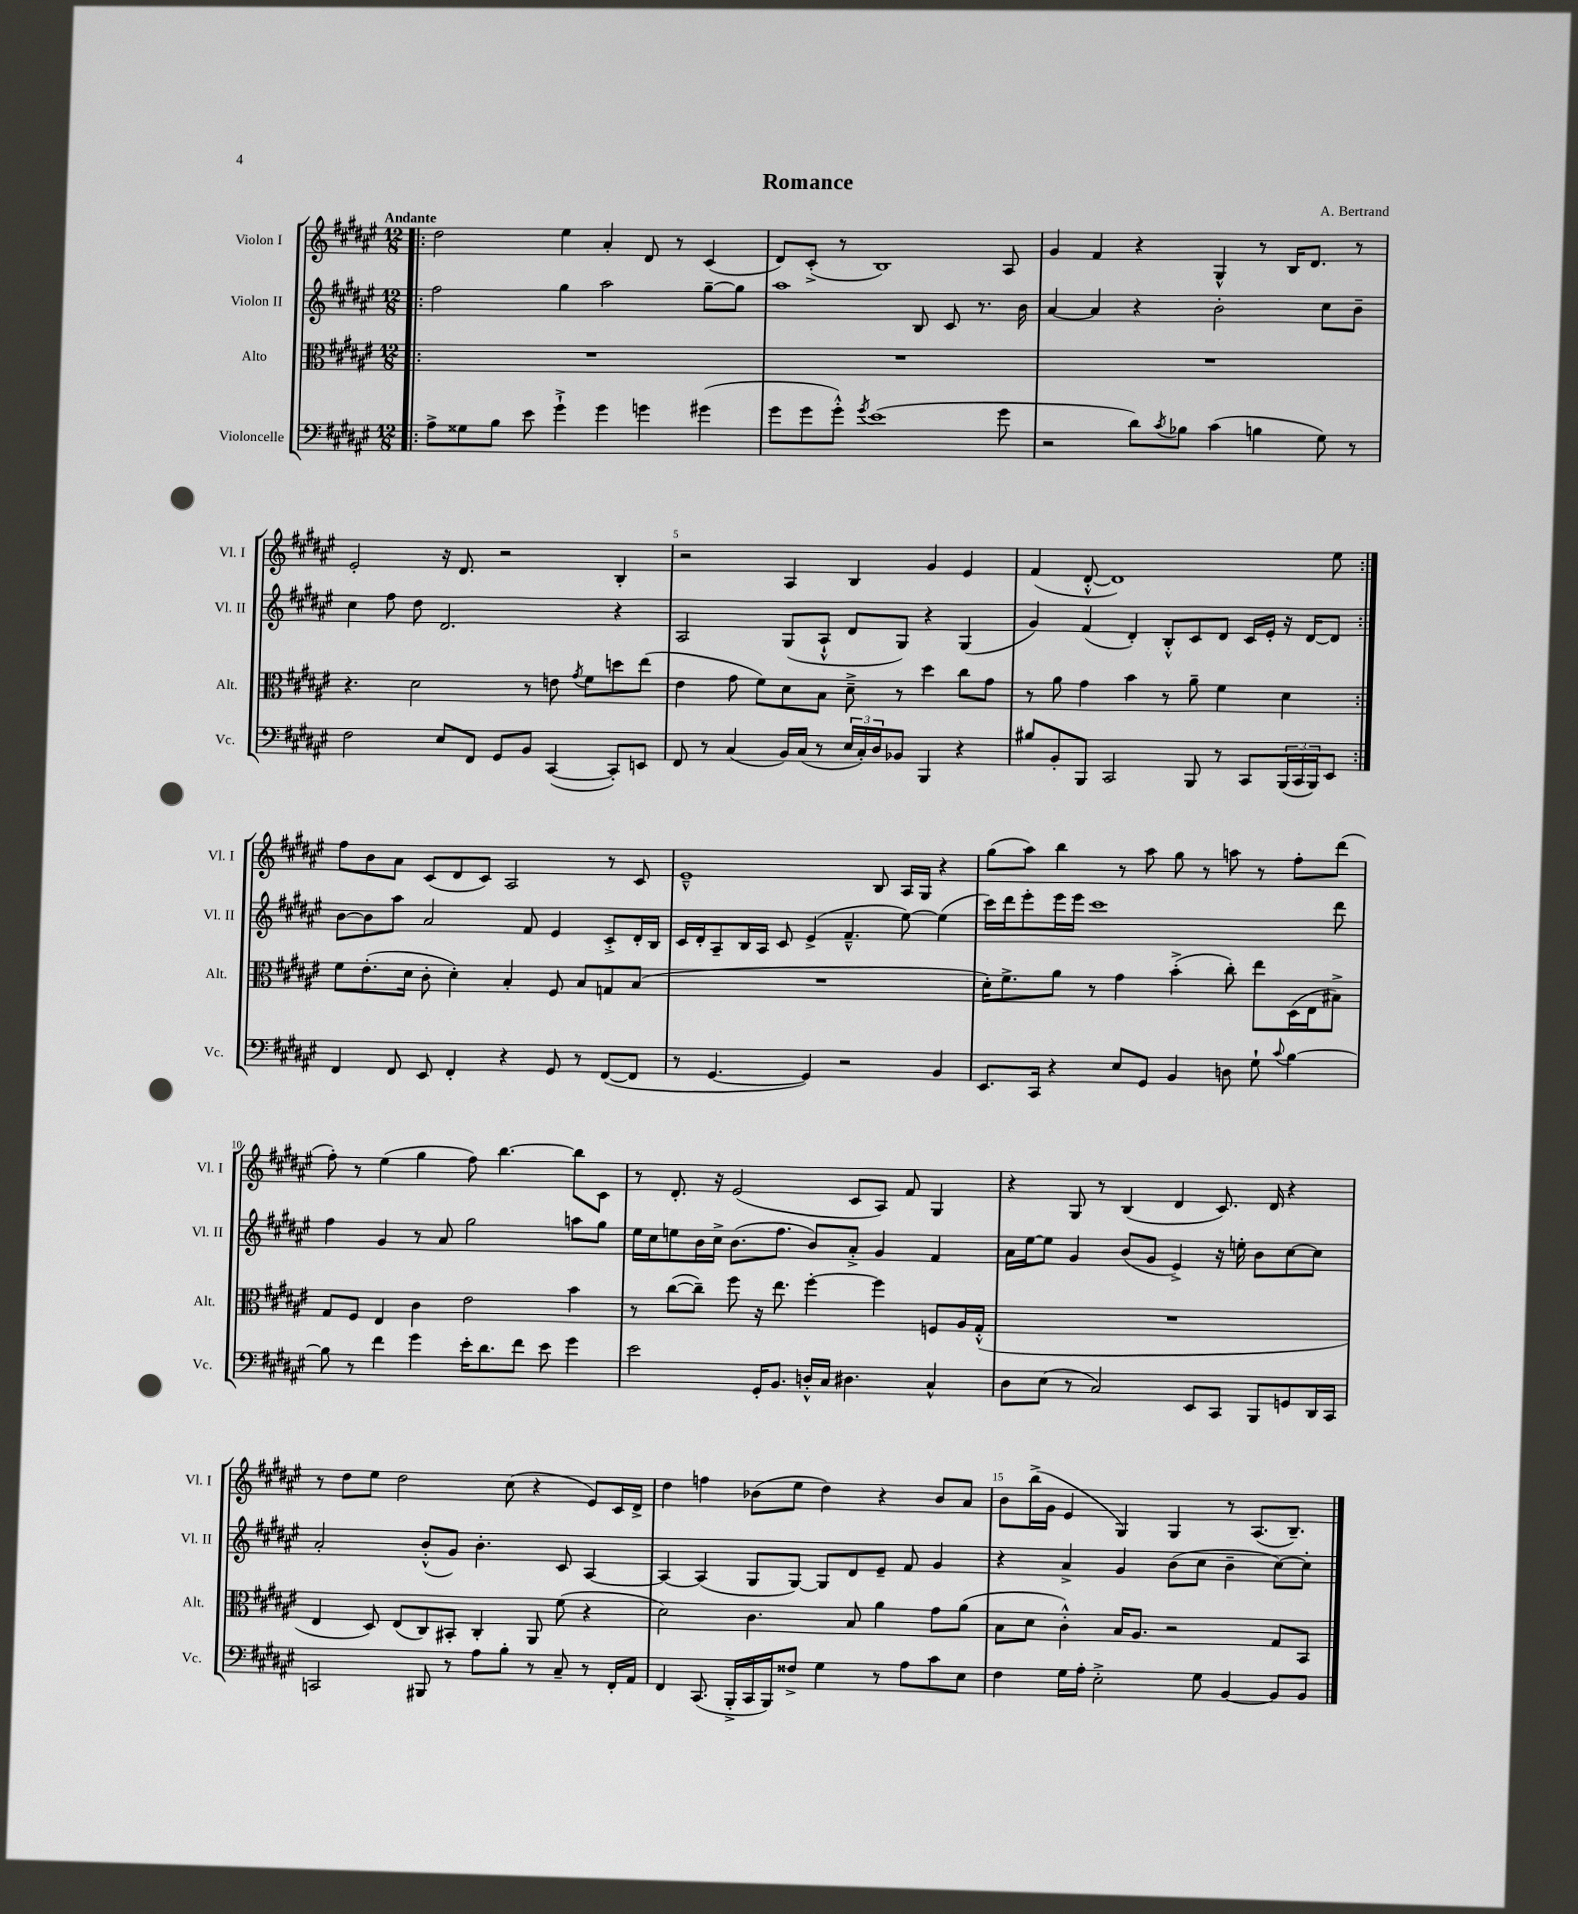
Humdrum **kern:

**kern	**kern	**kern	**kern
*staff4	*staff3	*staff2	*staff1
*clefF4	*clefC3	*clefG2	*clefG2
*k[f#c#g#d#a#e#]	*k[f#c#g#d#a#e#]	*k[f#c#g#d#a#e#]	*k[f#c#g#d#a#e#]
*M12/8	*M12/8	*M12/8	*M12/8
=!|:	=!|:	=!|:	=!|:
8A#^	1.r	2ff#	2dd#
8G##	.	.	.
8B	.	.	.
8e#	.	.	.
4g#`^	.	4gg#	4ee#
4g#	.	2aa#	4a#'
4g	.	.	8d#
.	.	.	8r
(4g#	.	[8gg#~	(4c#
.	.	8gg#]	.
=	=	=	=
8g#	1.r	1aa#	8d#)
8g#	.	.	(8c#'^
8g#'^^)	.	.	8r
8qg#	.	.	.
(1e#	.	.	1B)
.	.	8B	.
.	.	8c#	.
.	.	8.r	.
8g#	.	.	8A#
.	.	16b	.
=	=	=	=
2r	1.r	[4a#	4g#
.	.	4a#]	4f#
8d#)	.	4r	4r
8qc#	.	.	.
8B-	.	.	.
(4c#	.	2b'	4G#^^
4B	.	.	8r
.	.	.	16B
.	.	.	8.d#
8G#)	.	8cc#	.
8r	.	8b~	8r
=	=	=	=
2F#	4.r	4cc#	2e#'
.	.	8ff#	.
.	2d#	8dd#	.
8E#	.	2.d#	16r
.	.	.	8.d#
8FF#	.	.	.
8GG#	.	.	2r
8BB	8r	.	.
([4CC#	8e	.	.
.	8qg#	.	.
.	8f#	.	.
8CC#'])	8dd	4r	4B'
8EE	(8ee#	.	.
=	=	=	=
8FF#	4e#	2A#	2r
8r	.	.	.
(4C#	8g#	.	.
.	8f#)	.	.
16BB)	8d#	(8G#	4A#
(16C#	.	.	.
8r	8B	8A#`^^	.
24E#	8d#~^	8d#	4B
24C#')	.	.	.
24D#	.	.	.
8BB-	8r	8G#)	.
4BBB	4dd#	4r	4g#
4r	8cc#	(4G#	4e#
.	8g#	.	.
=	=	=	=
8B#	8r	4g#)	(4f#
8BB'	8a#	.	.
8BBB	4g#	(4f#	[8d#'^^
2CC#	.	.	1d#])
.	4b	4d#')	.
.	8r	8B'^^	.
8BBB	8a#~	8c#	.
8r	4f#	8d#	.
8CC#	.	16c#	.
.	.	16e#'	.
(24BBB	4d#	16r	.
24CC#	.	.	.
.	.	[16d#	.
24BBB)	.	.	.
8EE#	.	8d#]	8ee#
=:|!	=:|!	=:|!	=:|!
4FF#	8f#	[8b	8ff#
.	(8.e#'	8b]	8b
8FF#	.	8aa#	8a#
.	16d#	.	.
8EE#	8c#'	2a#	(8c#
4FF#'	4d#')	.	8d#
.	.	.	8c#)
4r	4B'	.	2A#
.	.	8f#	.
8GG#	8F#	4e#	.
8r	8B	.	.
([8FF#	8G	8c#'^	8r
8FF#]	(8B	16d#'	8c#
.	.	16B	.
=	=	=	=
8r	1.r	16c#	1e#~^^
.	.	16d#'	.
[4.GG#	.	8A#~	.
.	.	16B	.
.	.	16A#	.
.	.	8c#	.
4GG#])	.	(4e#^	.
2r	.	4.f#~^^	.
.	.	.	8B
.	.	[8ee#)	16A#
.	.	.	16G#
4BB	.	(4ee#]	4r
=	=	=	=
8.EE#	16d#')	16ccc#)	(8gg#
.	8.f#^	16ddd#	.
.	.	8eee#'	8aa#)
16CC#	.	.	.
4r	8a#	16eee#	4bb
.	.	16eee#	.
.	8r	1ccc#	.
8E#	4g#	.	8r
8GG#	.	.	8aa#
4BB	(4b'^	.	8gg#
.	.	.	8r
8D	8cc#')	.	8aa
8G#`	8ee#	.	8r
8qqc#	.	.	.
[4B	(16D#	.	8ff#'
.	16E#	.	.
.	8B#^)	8ddd#	(8ddd#
=	=	=	=
8B]	8G#	4ff#	8ff#')
8r	8F#	.	8r
4f#	4E#	4g#	(4ee#
4g#	4c#	8r	4gg#
.	.	8a#	.
16e#'	2e#	2gg#	8ff#)
8.d#	.	.	.
.	.	.	[4.bb
8f#	.	.	.
8e#	.	.	.
4g#	4b	8aa	8bb]
.	.	8gg#	8c#
=	=	=	=
2e#	8r	16ee#	8r
.	.	16cc#	.
.	([8cc#	8ee	8.d#'
.	8cc#~])	16b	.
.	.	16cc#^	16r
.	8ff#	(8.b	(2e#
16GG#'	16r	.	.
8.BB	8.ee#	8.ff#	.
16D'^^	[4ff#'	8b)	.
16C#	.	.	.
4.D#	.	8a#'^	8c#
.	4ff#]	4g#	8A#)
.	.	.	8f#
4C#^^	8F	4f#	4G#
.	16A#	.	.
.	(16G#'^^	.	.
=	=	=	=
8D#	1.r	16a#	4r
.	.	[16ee#	.
(8E#	.	8ee#]	.
8r	.	4g#	8G#
2C#)	.	.	8r
.	.	(8b	(4B
.	.	8g#	.
.	.	4e#^)	4d#
8EE#	.	.	.
8CC#	.	16r	8.c#)
.	.	16ee'	.
8BBB	.	8b	.
.	.	.	16d#
8GG	.	[8cc#	4r
16DD#	.	8cc#]	.
16CC#	.	.	.
=	=	=	=
2CC	4E#	2a#'	8r
.	.	.	8dd#
.	8D#)	.	8ee#
.	(8E#	.	2dd#
8BBB#	8C#)	(8b'^^	.
8r	8BB#'	8g#)	.
8A#	4C#'	4.b'	.
8B'	.	.	(8cc#
8r	8AA#	.	4r
8C#~	(8f#	8c#	.
8r	4r	[4A#	8e#)
16FF#'	.	.	16c#
16AA#	.	.	16d#^
=	=	=	=
4FF#	2d#)	4A#_	4dd#
(8.CC#	.	(4A#]	4ff
16BBB'^	.	.	.
16CC#	4.c#	8G#	(8b-
16BBB)	.	.	.
8F##^	.	[8G#)	8ee#
4G#	.	8G#]	4dd#)
.	8B	8d#	.
8r	4a#	8e#~	4r
8A#	.	8f#	.
8c#	8g#	4g#	8b-
8E#	(8a#	.	8a#
=	=	=	=
4F#	8B	4r	8b
.	8d#	.	(16bb^
.	.	.	16g#
16G#	4c#'^^)	4a#^	4e#
16A#'	.	.	.
2E#'^	.	.	.
.	16B	4g#	4G#)
.	8.A#	.	.
.	2r	(8b	4G#
8G#	.	8cc#	.
[4BB	.	4b~	8r
.	.	.	(8.A#
8BB]	8G#	[8cc#)	.
.	.	.	8.B~)
8BB	8BB	8cc#']	.
==	==	==	==
*-	*-	*-	*-
